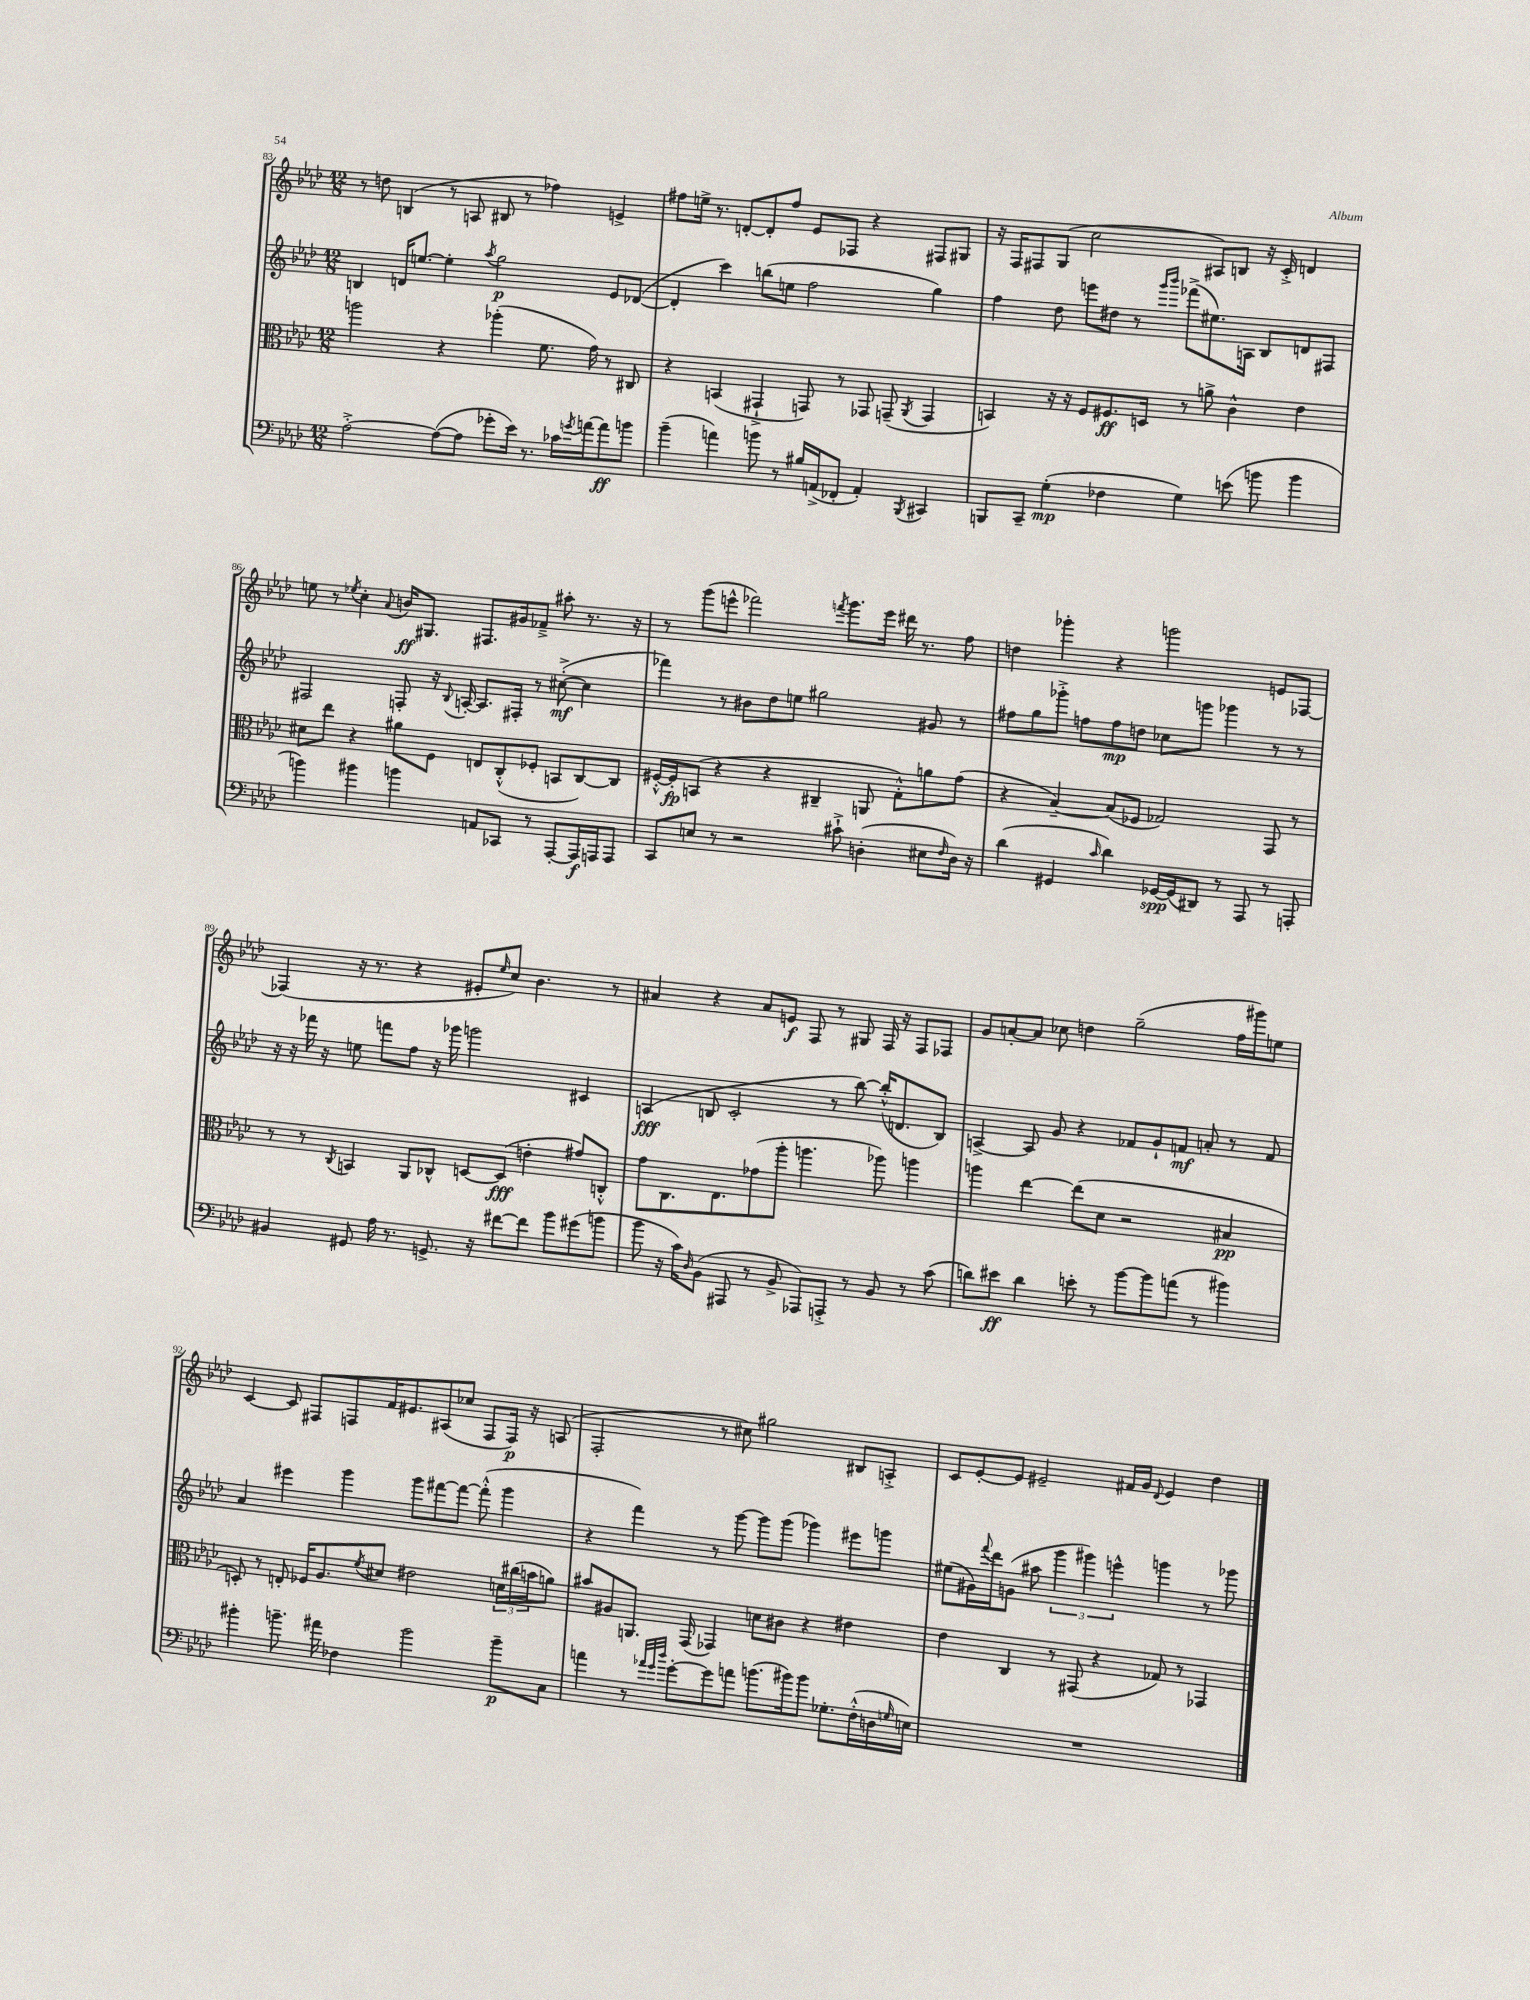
<<
\new StaffGroup <<
\new Staff = "s0" {
    \clef treble \key aes \major \numericTimeSignature \time 12/8
    r8 d''8 b4( r8 a8 bis8 r8 fes''4) e'4-> |
    fis''8 e''16-> r8. d'8~-. d'8-. fis''8 ees'8 fes8 r4 fis8 gis8 |
    r16 f16 fis8 g8( c''2 ais8) b8 r16 c'16-.-> d'4 |
    e''8 r8 \acciaccatura { ees''8 } c''4-. \appoggiatura { aes'8 } b'16\ff gis8. fis8. gis'16 fes'8---> ais''8-. r8. r16 |
    r8 g'''8( e'''8-^ fes'''2) \acciaccatura { f'''8 } g'''8. e'''16 dis'''16 r8. f''8 |
    d''4 ges'''4-. r4 g'''2 e'8 fes8~ |
    fes4( r16 r8. r4 eis'8-. \grace { ees''16 } c''8) bes'4. r8 |
    ais'4 r4 ais'8 e'8\f f8 r8 gis8 f16 r16 f8 fes8 |
    g'8 a'8~-. a'8 ces''8 d''4 g''2--( f''16 gis'''16) e''8 |
    c'4~ c'8 fis8 f8 f'16 eis'8. ais8( ces''8 f8 f16\p) r16 a8( |
    f2-. r8 cis''8) gis''2 bis8 a8-.-> |
    c'8 ees'8~-. ees'8 eis'2-- fis'16 g'16 \appoggiatura { des'8 } eis'4 des''4 \bar "|." |
}
\new Staff = "s1" {
    \clef treble \key aes \major \numericTimeSignature \time 12/8
    b4 d'16 e''8.~ e''4-. \acciaccatura { aes''8 } g''2\p ees'8 des'8~( |
    des'4-. c'''4) b''8( e''8 f''2 g''4) |
    f''4 des''8 e'''8 dis''8 r8 \grace { g'''16 bes'''16 } fes'''8->( eis''8.) a16 bes8 d'8 fis8 |
    fis2 f8-. r16 \appoggiatura { bes8 } a16~-. a8. fis16-. r8 cis''8~-.->\mf( cis''4 |
    fes'''4) r8 bis'8 des''8 e''8 gis''2 gis'8 r8 |
    fis''8 g''8 ges'''8-.-> f''8 f''8\mp d''8 ces''8 g'''8 ges'''4 r8 r8 |
    r16 r16 fes'''16 r16 e''8 f'''8 f''8 r16 ges'''16 g'''2 cis'4 |
    a4\fff( b8 c'2-. r8 bes''8~) bes''16-.-^( d'8. b8) |
    a4~-> a8 g'8 r4 fes'8 g'8-! f'8\mf a'8-. r8 f'8 |
    aes'4 eis'''4 g'''4 g'''8 fis'''8~ fis'''8~ fis'''8-.-^( g'''4 |
    r4 f'''4) r8 g'''8~ g'''8 g'''8( ges'''4) eis'''8 g'''8 |
    eis''8( gis'16) \appoggiatura { f'''8 } des'''16 g'8( ais''8 \tuplet 3/2 { g'''4 gis'''4) e'''4-^ } g'''4 r8 ges'''8 \bar "|." |
}
\new Staff = "s2" {
    \clef alto \key aes \major \numericTimeSignature \time 12/8
    a''2 r4 aes''4-.( f'8. g'16) r8 cis8 |
    r4 b,4( gis,4-!-> g,8) r8 ges,8 g,8--( \acciaccatura { aes,8 } g,4 |
    b,4) r16 r16 f8 fis8.\ff d16 r8 a'8-> c'4-^ ees'4 |
    dis'8 ees''8 r4 ais'8 f8 e8 c8-.-^( fes8-. b,8 c8~) c8 |
    fis16~-.-^ fis16-.\fp b,8( r4 r4 cis4-- a,8 g8-.-^) a'8 g'8( |
    r4 bes4~--) bes8( fes8 ges2) g,8 r8 |
    r8 r8 \acciaccatura { c8 } b,4 aes,8 ces8-^ d8~ d8\fff( e'4-. gis'8) c8-.-^ |
    g'8 c8. ees8. ges'8( aes''8-. a''4. aes''8) a''4 |
    a''4 ees''4~ ees''8( des'8 r2 bis4\pp |
    d8-.) r8 e8-. fes16 aes8. \acciaccatura { f'8 } dis'8 eis'2 \tuplet 3/2 { d'16 cis''16( b'16 } a'8) |
    bis'8 ais8 a,8. g,16( ges,4) d'8 cis'8 r4 eis'4 |
    ees'4 c4 r8 gis,8( r4 ges8) r8 ges,4 \bar "|." |
}
\new Staff = "s3" {
    \clef bass \key aes \major \numericTimeSignature \time 12/8
    aes2~-.-> aes8~( aes8 ges'8-. ees'16) r8. ces'16 \acciaccatura { g'8 } a'16~ a'8\ff b'8 |
    bes'4--( a'4) b'8 r8 bis16 a,16->( fes,8-. a,4-.) \acciaccatura { bes,,8 } cis,4 |
    b,,8 c,8-- g4-.\mp( fes4 g4) e'8( b'8 b'4 |
    b'4) bis'4 b'4 a,8 ces,8 r8 aes,,8~-. aes,,16\f a,,16 a,,8 |
    c,8 e8 r8 r2 cis'8-!-> d4-.( eis8 \grace { f16 } d16) r16 |
    des'4( gis,4 \grace { c'16 } des'4) ges,16~\spp ges,16( dis,8) r8 aes,,8 r8 a,,8-. |
    bis,4 gis,8 aes16 r8. g,8.-> r16 fis'8~ fis'8 bes'8 gis'8( b'8 |
    bes'8 r16 c'16) \grace { des16 } bes,8( ais,,8 r8 bes,8-> aes,,8) a,,8-.-> r8 bes,8 r8 c'8( |
    d'8) eis'8\ff d'4 e'8-. r8 bes'8~ bes'8 a'8( r8 bis'4) |
    bis'4-. b'8.-- ais'16 fes4 b'2 b'8--\p c8 |
    a'4 r8 \grace { aes'32 g'32 des''32 } g'8~-. g'8 a'8 b'8.( bis'16) bis'8 ges8.-. f16-.-^( d16 \grace { g16 } e16) |
    R1. \bar "|." |
}
>>
>>
\layout { \context { \Score currentBarNumber = #83 } }
